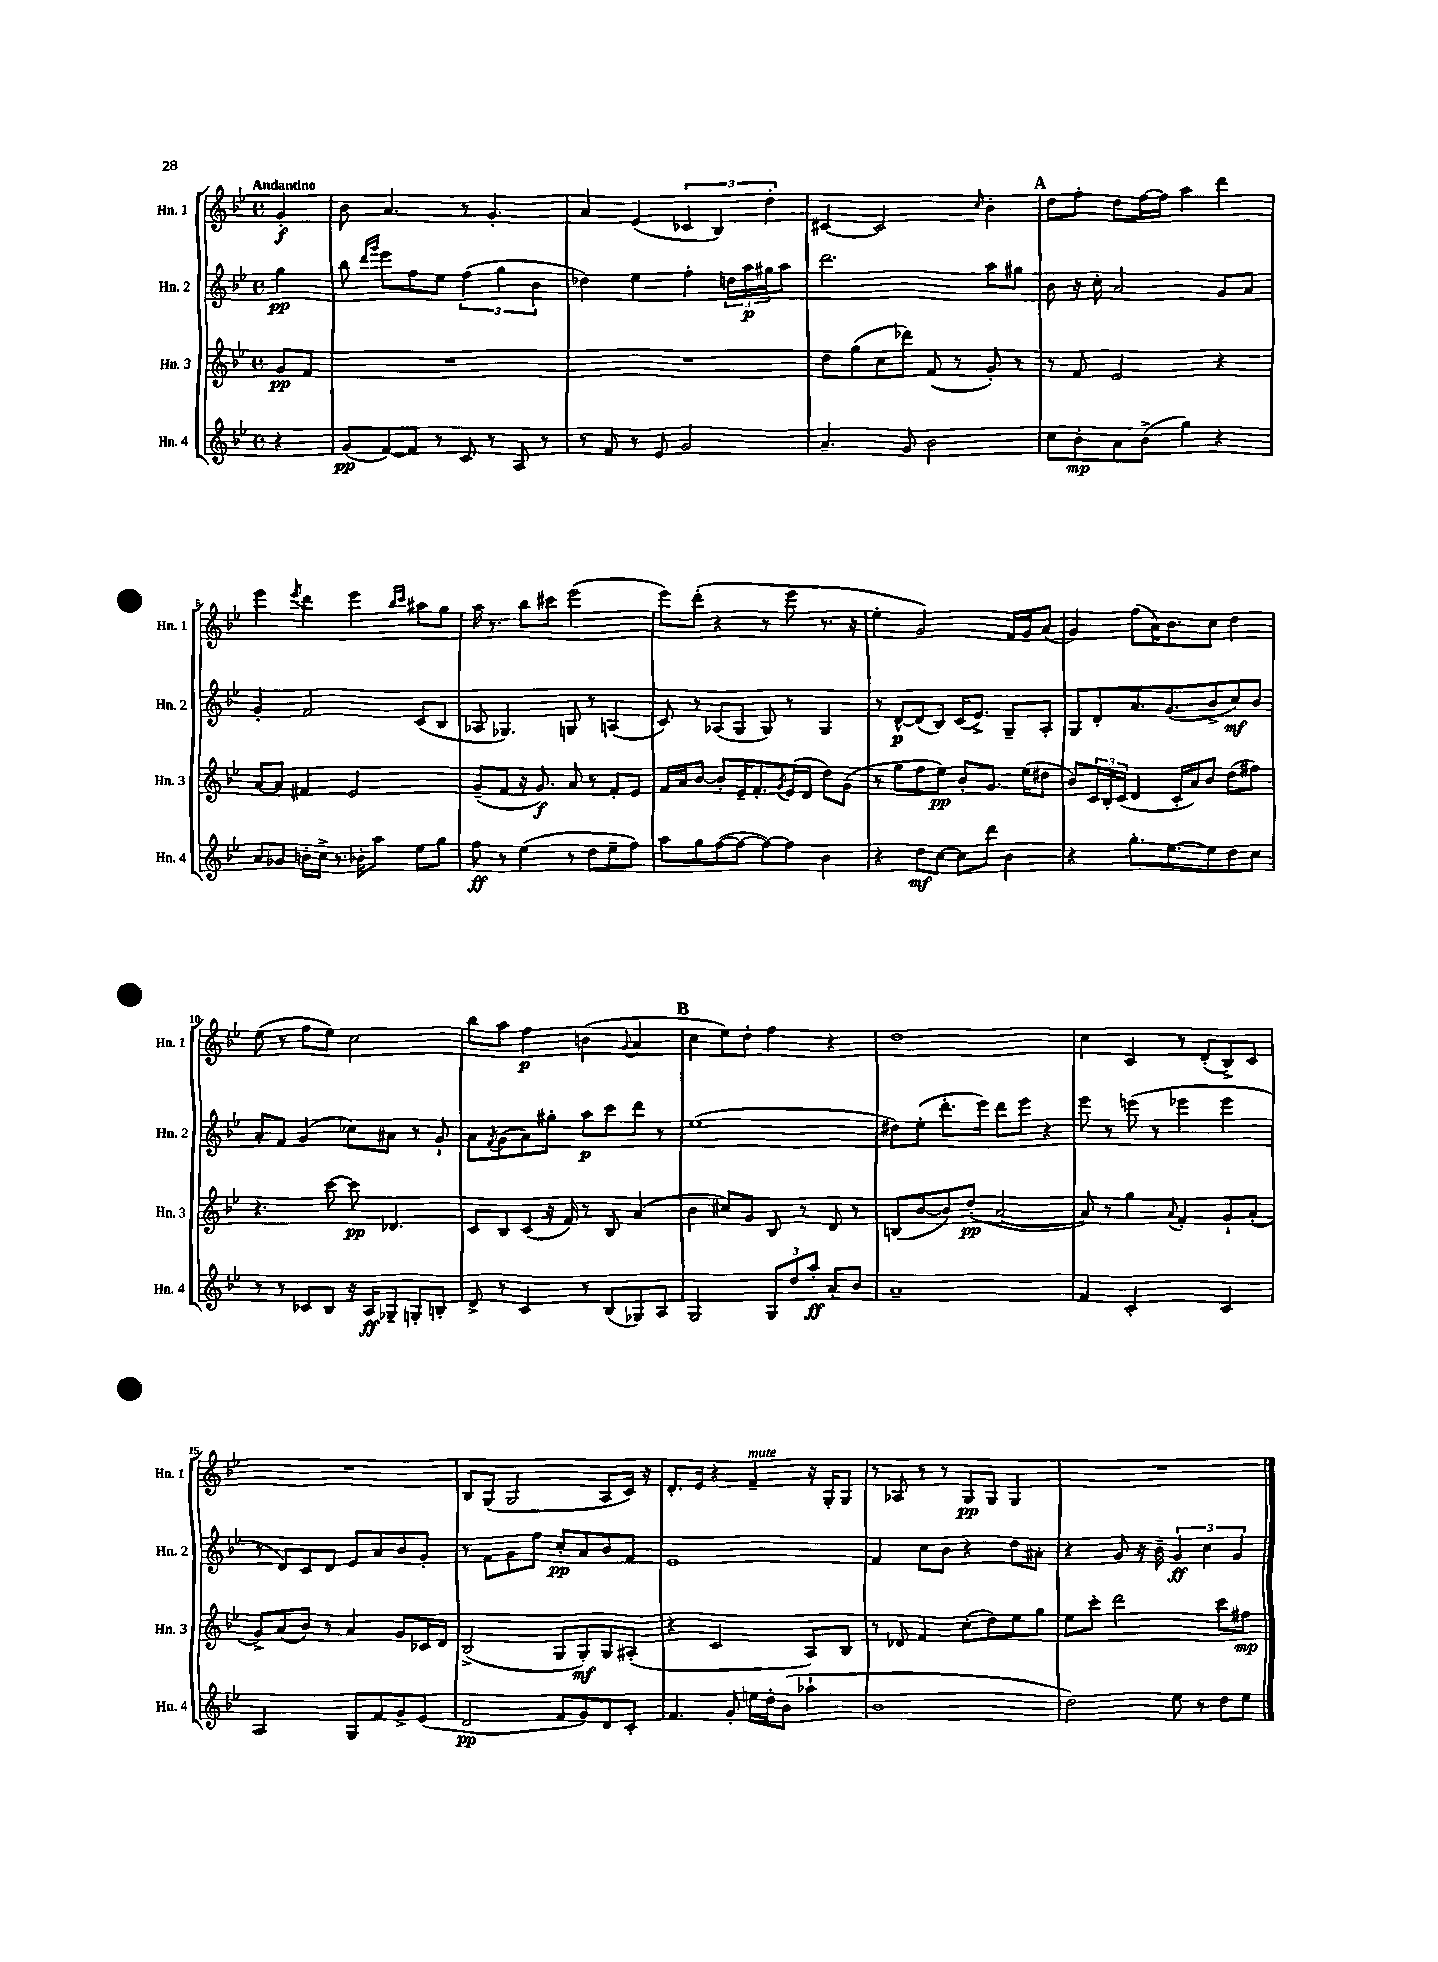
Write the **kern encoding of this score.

**kern	**dynam	**kern	**dynam	**kern	**dynam	**kern	**dynam
*part4	*part4	*part3	*part3	*part2	*part2	*part1	*part1
*staff4	*staff4	*staff3	*staff3	*staff2	*staff2	*staff1	*staff1
*I"Hn. 4	*	*I"Hn. 3	*	*I"Hn. 2	*	*I"Hn. 1	*
*I'Hn. 4	*	*I'Hn. 3	*	*I'Hn. 2	*	*I'Hn. 1	*
*clefG2	*	*clefG2	*	*clefG2	*	*clefG2	*
*k[b-e-]	*	*k[b-e-]	*	*k[b-e-]	*	*k[b-e-]	*
*M4/4	*	*M4/4	*	*M4/4	*	*M4/4	*
*met(c)	*	*met(c)	*	*met(c)	*	*met(c)	*
=	=	=	=	=	=	=	=
!	!	!	!	!	!	!LO:TX:a:B:t=Andantino	!
4r	.	8g/L	pp	4gg\	pp	4g'/	f
.	.	8f/J	.	.	.	.	.
=1	=1	=1	=1	=1	=1	=1	=1
(8g/L	pp	1r	.	8bb-\	.	8b-\	.
.	.	.	.	16qqddd/LL	.	.	.
.	.	.	.	16qqggg/JJ	.	.	.
[8f/)	.	.	.	8eee-\L	.	4.a/	.
8f/J]	.	.	.	8ff\	.	.	.
8r	.	.	.	8ee-\J	.	.	.
8c/	.	.	.	(6ff\	.	8r	.
8r	.	.	.	.	.	4.g'/	.
.	.	.	.	6gg\	.	.	.
8A/	.	.	.	.	.	.	.
.	.	.	.	6b-\	.	.	.
8r	.	.	.	.	.	.	.
=2	=2	=2	=2	=2	=2	=2	=2
8r	.	1r	.	4dd-X\)	.	4a/	.
8f/	.	.	.	.	.	.	.
8r	.	.	.	4ee-\	.	(4e-/	.
8e-/	.	.	.	.	.	.	.
2g/	.	.	.	4ff'\	.	6c-X/	.
.	.	.	.	.	.	6B-/)	.
.	.	.	.	24ddn\LL	.	.	.
.	.	.	.	24aa\	p	.	.
.	.	.	.	24gg#X\J	.	6dd'\	.
.	.	.	.	8aa\J	.	.	.
=3	=3	=3	=3	=3	=3	=3	=3
4.a~/	.	8dd\L	.	2.ddd\	.	[4c#X/	.
.	.	(8gg\	.	.	.	.	.
.	.	8cc\	.	.	.	2c#/]	.
8g/	.	8ddd-X\J)	.	.	.	.	.
2b-\	.	(8f/	.	.	.	.	.
.	.	8r	.	.	.	.	.
.	.	.	.	.	.	16qqcc/	.
.	.	8g'/)	.	8aa\L	.	4b-'\	.
.	.	8r	.	8gg#X\J	.	.	.
!!LO:REH:place=s1:t=A
=4	=4	=4	=4	=4	=4	=4	=4
8cc\L	.	8r	.	8b-\	.	8dd\L	.
8b-'\	mp	8f/	.	16r	.	8ff'\J	.
.	.	.	.	16cc'\	.	.	.
8a\	.	2e-/	.	2a/	.	8dd\L	.
(8b-^\J	.	.	.	.	.	[16ff\L	.
.	.	.	.	.	.	16ff\JJ]	.
4gg\)	.	.	.	.	.	4aa\	.
4r	.	4r	.	8g/L	.	4ddd\	.
.	.	.	.	8a/J	.	.	.
!!LO:LB:g=z
=5	=5	=5	=5	=5	=5	=5	=5
8a/L	.	[8a/L	.	4g'/	.	4eee-\	.
8g-X/J	.	8a/J]	.	.	.	.	.
.	.	.	.	.	.	8qeee-/	.
16bn'\LL	.	4f#X/	.	2f/	.	4ddd\	.
16cc^\JJ	.	.	.	.	.	.	.
8.r	.	.	.	.	.	.	.
.	.	2e-/	.	.	.	4eee-\	.
16b-X'\KL	.	.	.	.	.	.	.
8aa\J	.	.	.	.	.	.	.
.	.	.	.	.	.	16qqbb-/LL	.
.	.	.	.	.	.	16qqccc/JJ	.
8ee-\L	.	.	.	(8c/L	.	8aa#X\L	.
8gg\J	.	.	.	8B-/J	.	8gg\J	.
=6	=6	=6	=6	=6	=6	=6	=6
8ff\	ff	(8g~/L	.	8A-X/	.	16aa\	.
.	.	.	.	.	.	8.r	.
8r	.	8f/J	.	4.G-X/)	.	.	.
(4ee-\	.	16r	.	.	.	8bb-\L	.
.	.	8.g/)	f	.	.	.	.
.	.	.	.	.	.	8ccc#X\J	.
8r	.	8a/	.	8Gn/	.	(2eee-\	.
8dd\L	.	8r	.	8r	.	.	.
8ee-~\	.	8f'/L	.	(4An/	.	.	.
8ff\J)	.	8e-/J	.	.	.	.	.
=7	=7	=7	=7	=7	=7	=7	=7
8aa\L	.	16f/LL	.	8c/)	.	8eee-\L)	.
.	.	16a/J	.	.	.	.	.
8gg\	.	[8b-/J	.	8r	.	(8ddd'\J	.
([8ff\	.	8b-'/L]	.	(8A-X/L	.	4r	.
8ff\J_	.	16e-~/K	.	8G/J	.	.	.
.	.	8.f'/	.	.	.	.	.
8ff\L_)	.	.	.	8G/)	.	8r	.
.	.	8qg/	.	.	.	.	.
8ff\J]	.	(16e-/L	.	8r	.	8eee-\	.
.	.	16d/JJ	.	.	.	.	.
4b-\	.	8dd\L)	.	4G/	.	8.r	.
.	.	(8g\J	.	.	.	.	.
.	.	.	.	.	.	16r	.
=8	=8	=8	=8	=8	=8	=8	=8
4r	.	8r	.	8r	.	4ee-'\	.
.	.	8gg\L	.	[8d^^/L	p	.	.
8dd\L	mf	8ff\	.	(8d/]	.	2g/)	.
[8cc\J	.	8ee-\J)	pp	8B-/J)	.	.	.
8cc\L]	.	8b-'/L	.	(16c/KL	.	.	.
.	.	.	.	8.e-^/J)	.	.	.
8ddd\J	.	8.g/J	.	.	.	.	.
4b-\	.	.	.	8G~/L	.	16f/LL	.
.	.	(16ee-\KL	.	.	.	16g/J	.
.	.	8dd#X\J	.	8A'/J	.	(8a/J	.
=9	=9	=9	=9	=9	=9	=9	=9
4r	.	8b-/L)	.	8G/L	.	4g/)	.
.	.	24c/L	.	8d'/	.	.	.
.	.	24B-'/	.	.	.	.	.
.	.	(24c/JJ	.	.	.	.	.
8.gg'\L	.	4d/	.	8.a/	.	(8ff\L	.
.	.	.	.	.	.	16a\K)	.
[8.ee-\	.	.	.	(8.g/	.	8.b-\	.
.	.	16c'/LL	.	.	.	.	.
.	.	16a/J)	.	.	.	.	.
8ee-\]	.	8b-/J	.	8b-^/	.	8cc\J	.
8dd\	.	(8dd\L	.	8cc/)	mf	4dd\	.
8cc\J	.	8ff#X\J)	.	8b-/J	.	.	.
!!LO:LB:g=z
=10	=10	=10	=10	=10	=10	=10	=10
8r	.	4.r	.	8a'/L	.	(8ee-\	.
8r	.	.	.	8f/J	.	8r	.
8c-X/L	.	.	.	(4g/	.	8ff\L	.
8B-/J	.	[8ccc\	.	.	.	8ee-\J)	.
16r	.	8ccc\]	pp	8cc-X\L)	.	2cc\	.
16A/KL	ff	.	.	.	.	.	.
8G-X~/J	.	4.d-X/	.	8a#X\J	.	.	.
8Gn'/L	.	.	.	8r	.	.	.
8Bn'/J	.	.	.	8g`/	.	.	.
=11	=11	=11	=11	=11	=11	=11	=11
8d^/	.	8c/L	.	8a\L	.	8bb-\L	.
.	.	.	.	8qf/	.	.	.
8r	.	8B-/	.	(8g\	.	8aa\J	.
4c/	.	(8c/J	.	8a\)	.	4ff\	p
.	.	16r	.	8gg#X'\J	.	.	.
.	.	16f/)	.	.	.	.	.
8r	.	8r	.	8aa\L	p	(4bn\	.
(8B-/L	.	8B-/	.	8ccc\	.	.	.
.	.	.	.	.	.	8qqg/	.
8G-X/)	.	(4a/	.	8ddd\J	.	4a/	.
8A/J	.	.	.	8r	.	.	.
!!LO:REH:place=s1:t=B
=12	=12	=12	=12	=12	=12	=12	=12
2G/	.	4b-\	.	(1ee-	.	4cc\	.
.	.	8cc#X/L)	.	.	.	8ee-\L)	.
.	.	8g/J	.	.	.	8dd'\J	.
12G/L	.	8B-/	.	.	.	4ff\	.
12dd/	.	.	.	.	.	.	.
.	.	8r	.	.	.	.	.
12aa'/J	ff	.	.	.	.	.	.
8a'/L	.	8d/	.	.	.	4r	.
8b-/J	.	8r	.	.	.	.	.
=13	=13	=13	=13	=13	=13	=13	=13
1a~	.	(8Bn/L	.	8dd#X\L)	.	1dd	.
.	.	[8b-/	.	(8ee-'\J	.	.	.
.	.	8b-/])	.	8.ddd'\L	.	.	.
.	.	(8dd'/J	pp	.	.	.	.
.	.	.	.	16eee-\Jk)	.	.	.
.	.	[2a/	.	8ddd\L	.	.	.
.	.	.	.	8eee-\J	.	.	.
.	.	.	.	4r	.	.	.
=14	=14	=14	=14	=14	=14	=14	=14
4f/	.	8a/])	.	8eee-\	.	4cc\	.
.	.	8r	.	8r	.	.	.
2c'/	.	4gg\	.	(8eeen\	.	4c/	.
.	.	.	.	8r	.	.	.
.	.	8qqa/	.	.	.	.	.
.	.	4f'/	.	4eee-X\	.	8r	.
.	.	.	.	.	.	(8d'/L	.
4c/	.	8g`/L	.	4eee-\	.	8B-^/)	.
.	.	(8a'/J	.	.	.	8c/J	.
!!LO:LB:g=z
=15	=15	=15	=15	=15	=15	=15	=15
2A/	.	8g^/L)	.	8r	.	1r	.
.	.	(8a/	.	8d/L)	.	.	.
.	.	8b-/J)	.	8c/	.	.	.
.	.	8r	.	8d/J	.	.	.
8G/L	.	4a/	.	8e-/L	.	.	.
8f/	.	.	.	8a/	.	.	.
8g^/	.	8g/L	.	8b-/	.	.	.
(8e-/J	.	16c-X/L	.	8g'/J	.	.	.
.	.	16d/JJ	.	.	.	.	.
=16	=16	=16	=16	=16	=16	=16	=16
2d/	pp	(2B-^/	.	8r	.	8B-/L	.
.	.	.	.	8f\L	.	(8G/J	.
.	.	.	.	8g\	.	2G/	.
.	.	.	.	8ff\J	.	.	.
8f/L	.	8G/L	.	8cc'/L	pp	.	.
8g/)	.	8G'/)	mf	8a/	.	.	.
8d/	.	8G/	.	8b-/	.	8A/L	.
8c'/J	.	(8A#X'/J	.	8f/J	.	16c/Jk)	.
.	.	.	.	.	.	16r	.
=17	=17	=17	=17	=17	=17	=17	=17
4.f/	.	4r	.	1e-	.	8.d'/L	.
.	.	.	.	.	.	16e-/Jk	.
.	.	2c/	.	.	.	4r	.
8g'/	.	.	.	.	.	.	.
!	!	!	!	!	!	!LO:TX:a:i:t=mute	!
16een\LL	.	.	.	.	.	4f~/	.
16dd'\J	.	.	.	.	.	.	.
(8b-\J	.	.	.	.	.	.	.
4aa-X`\	.	8A/L)	.	.	.	16r	.
.	.	.	.	.	.	16G'/KL	.
.	.	8B-/J	.	.	.	8G/J	.
=18	=18	=18	=18	=18	=18	=18	=18
1b-	.	8r	.	4f/	.	8r	.
.	.	8d-X/	.	.	.	8A-X/	.
.	.	4f/	.	8cc\L	.	8r	.
.	.	.	.	8b-\J	.	8r	.
.	.	(8cc'\L	.	4r	.	8G/L	pp
.	.	8dd\)	.	.	.	8G/J	.
.	.	8ee-\	.	8dd\L	.	4G/	.
.	.	8gg\J	.	8a#X'\J	.	.	.
=19	=19	=19	=19	=19	=19	=19	=19
2dd\)	.	8ee-\L	.	4r	.	1r	.
.	.	8ccc'\J	.	.	.	.	.
.	.	2ddd\	.	8g/	.	.	.
.	.	.	.	16r	.	.	.
.	.	.	.	16b-~\	.	.	.
8ee-\	.	.	.	6g/	ff	.	.
8r	.	.	.	.	.	.	.
.	.	.	.	6cc\	.	.	.
8dd\L	.	8ccc\L	.	.	.	.	.
.	.	.	.	6g/	.	.	.
8ee-\J	.	8ff#X\J	mp	.	.	.	.
==	==	==	==	==	==	==	==
*-	*-	*-	*-	*-	*-	*-	*-
